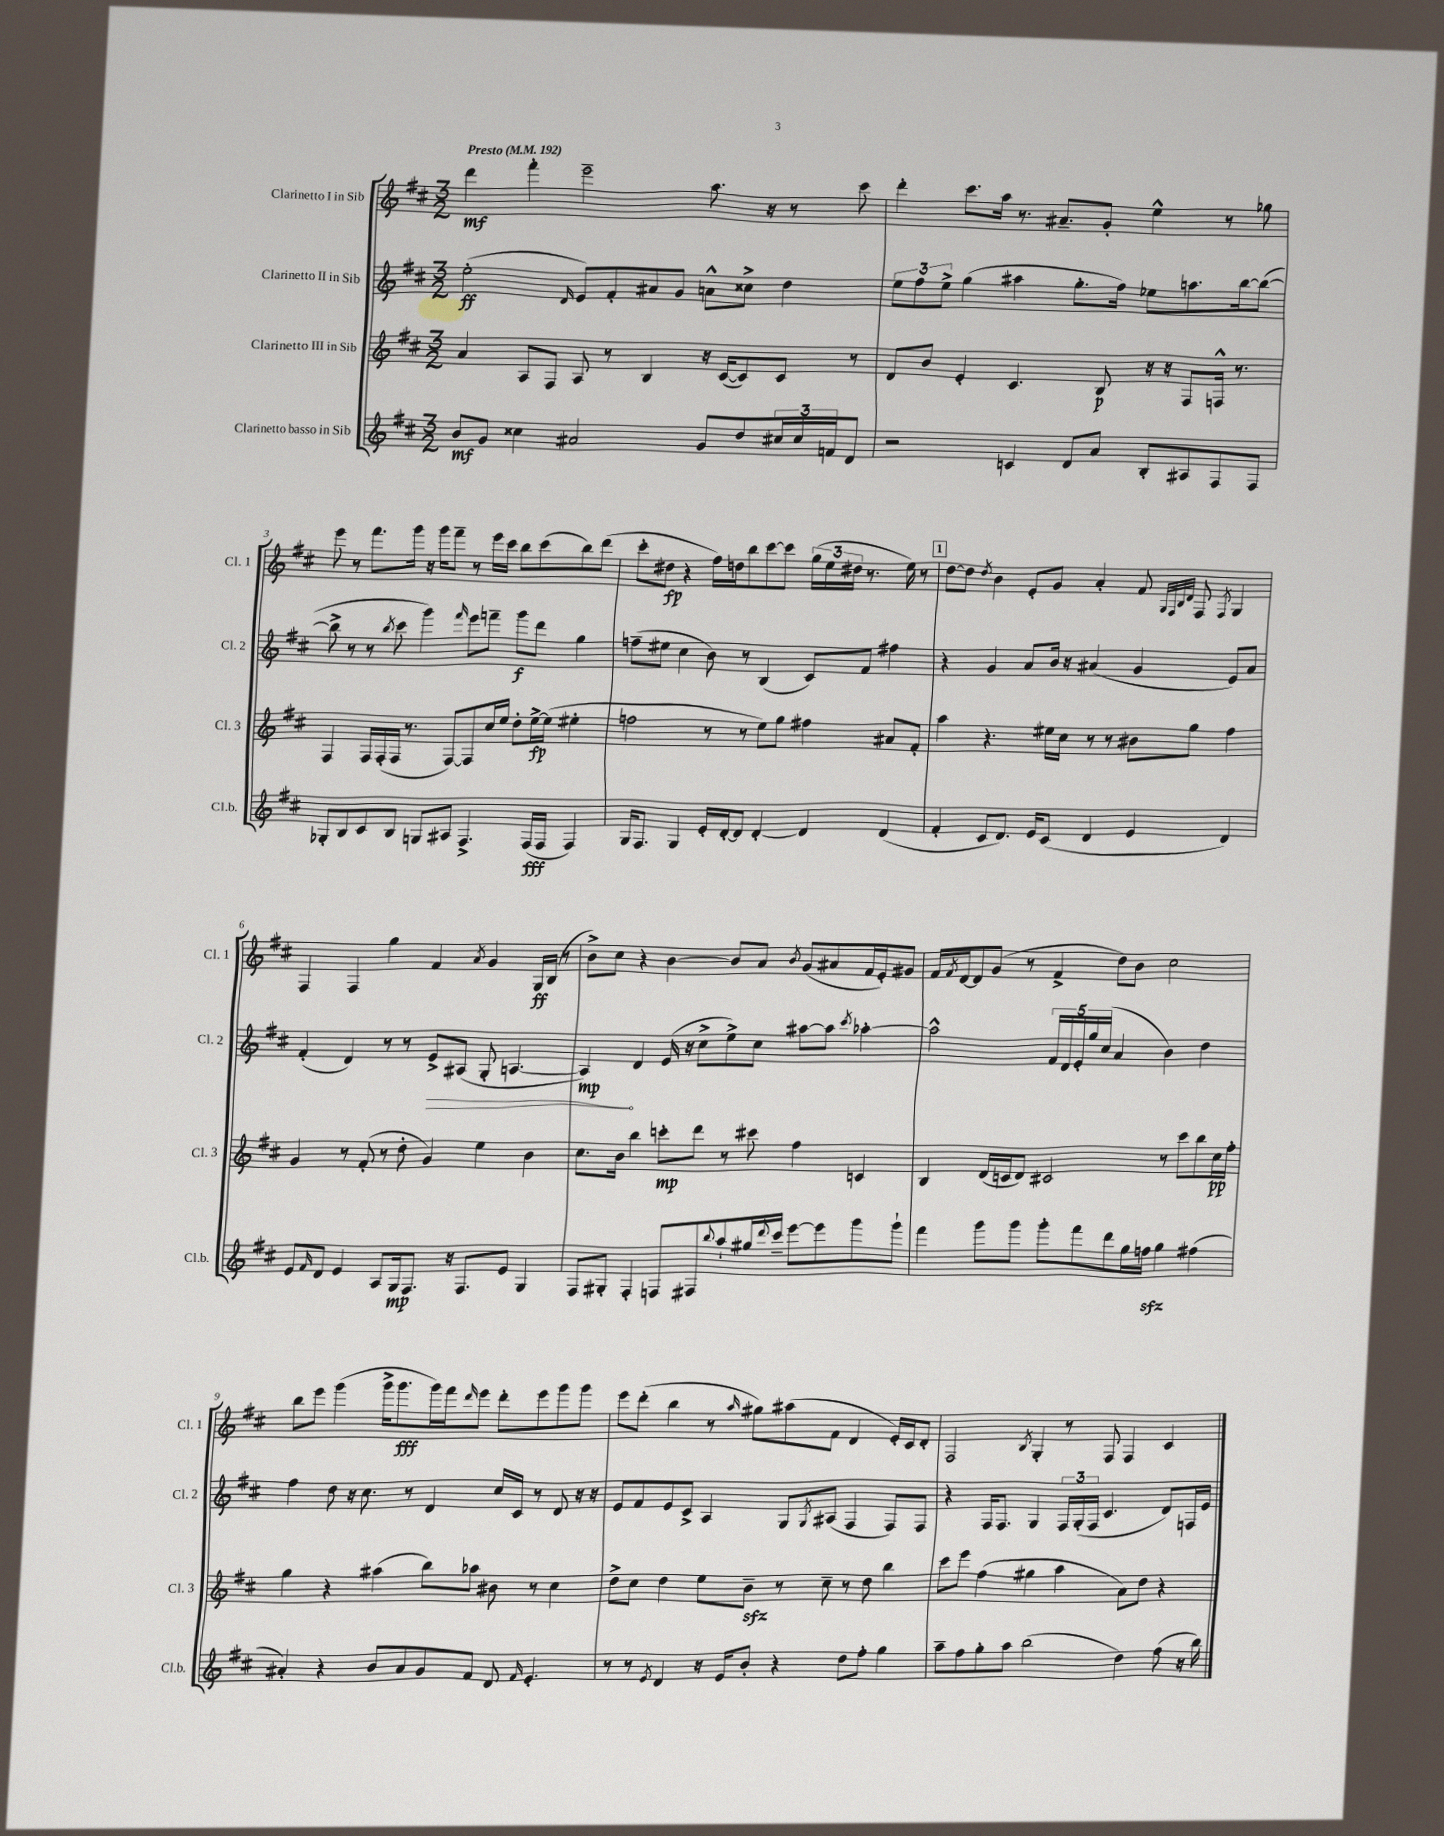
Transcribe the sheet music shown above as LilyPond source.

<<
\new StaffGroup <<
\new Staff = "s0" \with { instrumentName = "Clarinetto I in Sib" shortInstrumentName = "Cl. 1" } {
    \clef treble \key d \major \numericTimeSignature \time 3/2 \tempo "Presto" 4 = 192
    d'''4\mf fis'''4-. e'''2-- a''8. r16 r8 cis'''8 |
    d'''4-. cis'''8. a''16 r8. ais'8.-- g'8-. e''4-^ r8 ges''8 |
    e'''8 r8 fis'''8. g'''16 r16 g'''16 fis'''8-- r8 e'''16 cis'''16 b''8 cis'''8( b''8) d'''8( |
    cis'''8-. dis''8\fp r4 fis''16) d''16 b''8 cis'''8~ cis'''8 \tuplet 3/2 { g''16( e''16 dis''16 } r8. e''16) r8 |
    \mark \markup { \box "1" } d''8~ d''8 \acciaccatura { d''8 } b'4 e'8-. g'8 a'4-. fis'8 \grace { g32 fis32 b32 d'32 } fis8 \acciaccatura { fis8 } g4 |
    fis4 fis4 g''4 fis'4 \acciaccatura { a'8 } g'4 g16\ff b16( r8 |
    b'8->) cis''8 r4 b'4~ b'8 a'8 \acciaccatura { b'8 } g'8( ais'8 fis'16 e'16-.) gis'8 |
    fis'16 \acciaccatura { fis'8 } d'16~ d'8 g'8( r8 fis'4-> d''8) b'8 cis''2 |
    b''8 e'''8 g'''4( g'''16-> g'''8.\fff g'''16) fis'''16 \grace { d'''16 } e'''8 d'''8-. e'''8 g'''8 g'''8 |
    e'''8 d'''8-.( b''4 r8 \grace { a''16 } gis''8) ais''8( fis'8 d'4 e'16-.) cis'16 d'8-. |
    fis2 \acciaccatura { b8 } g4-. r8 fis8 fis4 cis'4 \bar "|." |
}
\new Staff = "s1" \with { instrumentName = "Clarinetto II in Sib" shortInstrumentName = "Cl. 2" } {
    \clef treble \key d \major \numericTimeSignature \time 3/2
    e''2-.\ff( \grace { d'16 } e'8) fis'8-. ais'8 g'8 a'8-^ cisis''8-> d''4 |
    \tuplet 3/2 { e''8 fis''8 e''8-> } g''4( ais''4 g''8.-. fis''16) ees''8 a''8. b''16~ b''8~( |
    b''8-> r8 r8 \acciaccatura { b''8 } cis'''8 g'''4) \grace { fis'''16 } e'''8 f'''8-- g'''8\f d'''8 g''4 |
    f''8--( eis''8 cis''4 b'8) r8 b4( cis'8) fis'8 fis''4 |
    \mark \markup { \box "1" } r4 g'4 a'8 b'16 r16 ais'4( g'4 e'8) ais'8 |
    fis'4-.( d'4) r8 r8 \once \override Hairpin.circled-tip = ##t e'8->\> ais8( g8-. a4.~ |
    a4\mp\!) d'4 e'16( r16 cis''8-> e''8->) cis''8 ais''8~ ais''8 \acciaccatura { cis'''8 } aes''4~-. |
    aes''2-^ \tuplet 5/4 { fis'16 d'16 e'16-. g''16 cis''16( } a'4 b'4) d''4 |
    fis''4 d''8 r16 cis''8. r8 d'4 cis''16 cis'16 r8 d'8 r16 r16 |
    e'8 fis'8 e'8 cis'8-> a4 g8 \acciaccatura { g8 } ais8( fis4 fis8) fis8 |
    r4 fis16 fis8. g4 \tuplet 3/2 { fis16 g16-.( fis16 } cis'4. d'8) f16 e'16 \bar "|." |
}
\new Staff = "s2" \with { instrumentName = "Clarinetto III in Sib" shortInstrumentName = "Cl. 3" } {
    \clef treble \key d \major \numericTimeSignature \time 3/2
    a'4 a8 fis8 a8 r8 b4 r16 cis'16~( cis'8) cis'8 r8 |
    d'8 b'8 e'4-. cis'4. b8\p r16 r16 fis8 f16-^ r8. |
    fis4 fis16 fis16-.( fis16 r8. fis8~) fis8 cis''16 e''16 d''8-. e''16~->\fp e''16( eis''4-. |
    f''2 r8 r8 e''8) g''8 fis''4 ais'8 fis'8-. |
    \mark \markup { \box "1" } a''4 r4. eis''16 cis''16 r8 r8 bis'8 g''8 fis''4 |
    g'4 r8 fis'8-.( r8 d''8-. g'4) e''4 b'4 |
    cis''8. b'16 b''4 c'''8-.\mp d'''8 r8 cis'''8 fis''4 c'4 |
    b4 d'16( c'16 d'8) cis'2 r8 cis'''8 b''8 cis''16\pp fis''16-. |
    g''4 r4 ais''4( b''8) aes''8 bis'8 r8 cis''4 |
    d''8-> cis''8 d''4 e''8 b'8--\sfz r8 cis''8-- r8 d''8 b''4 |
    cis'''8 e'''8 fis''4( gis''4 a''4 a'8) d''8 r4 \bar "|." |
}
\new Staff = "s3" \with { instrumentName = "Clarinetto basso in Sib" shortInstrumentName = "Cl.b." } {
    \clef treble \key d \major \numericTimeSignature \time 3/2
    b'8\mf g'8 cisis''4 ais'2 g'8 d''8 \tuplet 3/2 { cis''16 cis''16 f'16 } d'8 |
    r2 c'4 d'8 a'8 b8-. ais8 fis8 fis8 |
    ges8-. b8 cis'8 b8 g8 ais8 fis4.-> fis16\fff( fis16 fis4) |
    g16 fis8. g4 e'16-. d'16~-. d'8 d'4~-. d'4 d'4( |
    \mark \markup { \box "1" } fis'4-. cis'8 d'8.) e'16 cis'8( d'4 e'4 d'4) |
    e'8 \grace { fis'16 } d'8 e'4 a8 g16\mp fis8. r16 fis8. e'8 g4 |
    fis8 gis8-. fis4-. f8 fis8 \appoggiatura { b''8 } a''8-! gis''16 \appoggiatura { d'''8 } cis'''16-- e'''8~ e'''8 g'''8 g'''8-! |
    fis'''4 g'''8 g'''8 g'''8-. fis'''8 d'''8 g''16 f''16\sfz g''4 fis''4( |
    ais'4-.) r4 b'8 ais'8 g'8 fis'8 d'8 \grace { fis'16 } e'4.-. |
    r8 r8 \acciaccatura { e'8 } d'4 r16 e'16 b'8-. r4 d''8 fis''8-. g''4 |
    a''8-- fis''8 g''8-. a''8 b''2( d''4) fis''8( r16 b''16) \bar "|." |
}
>>
>>
